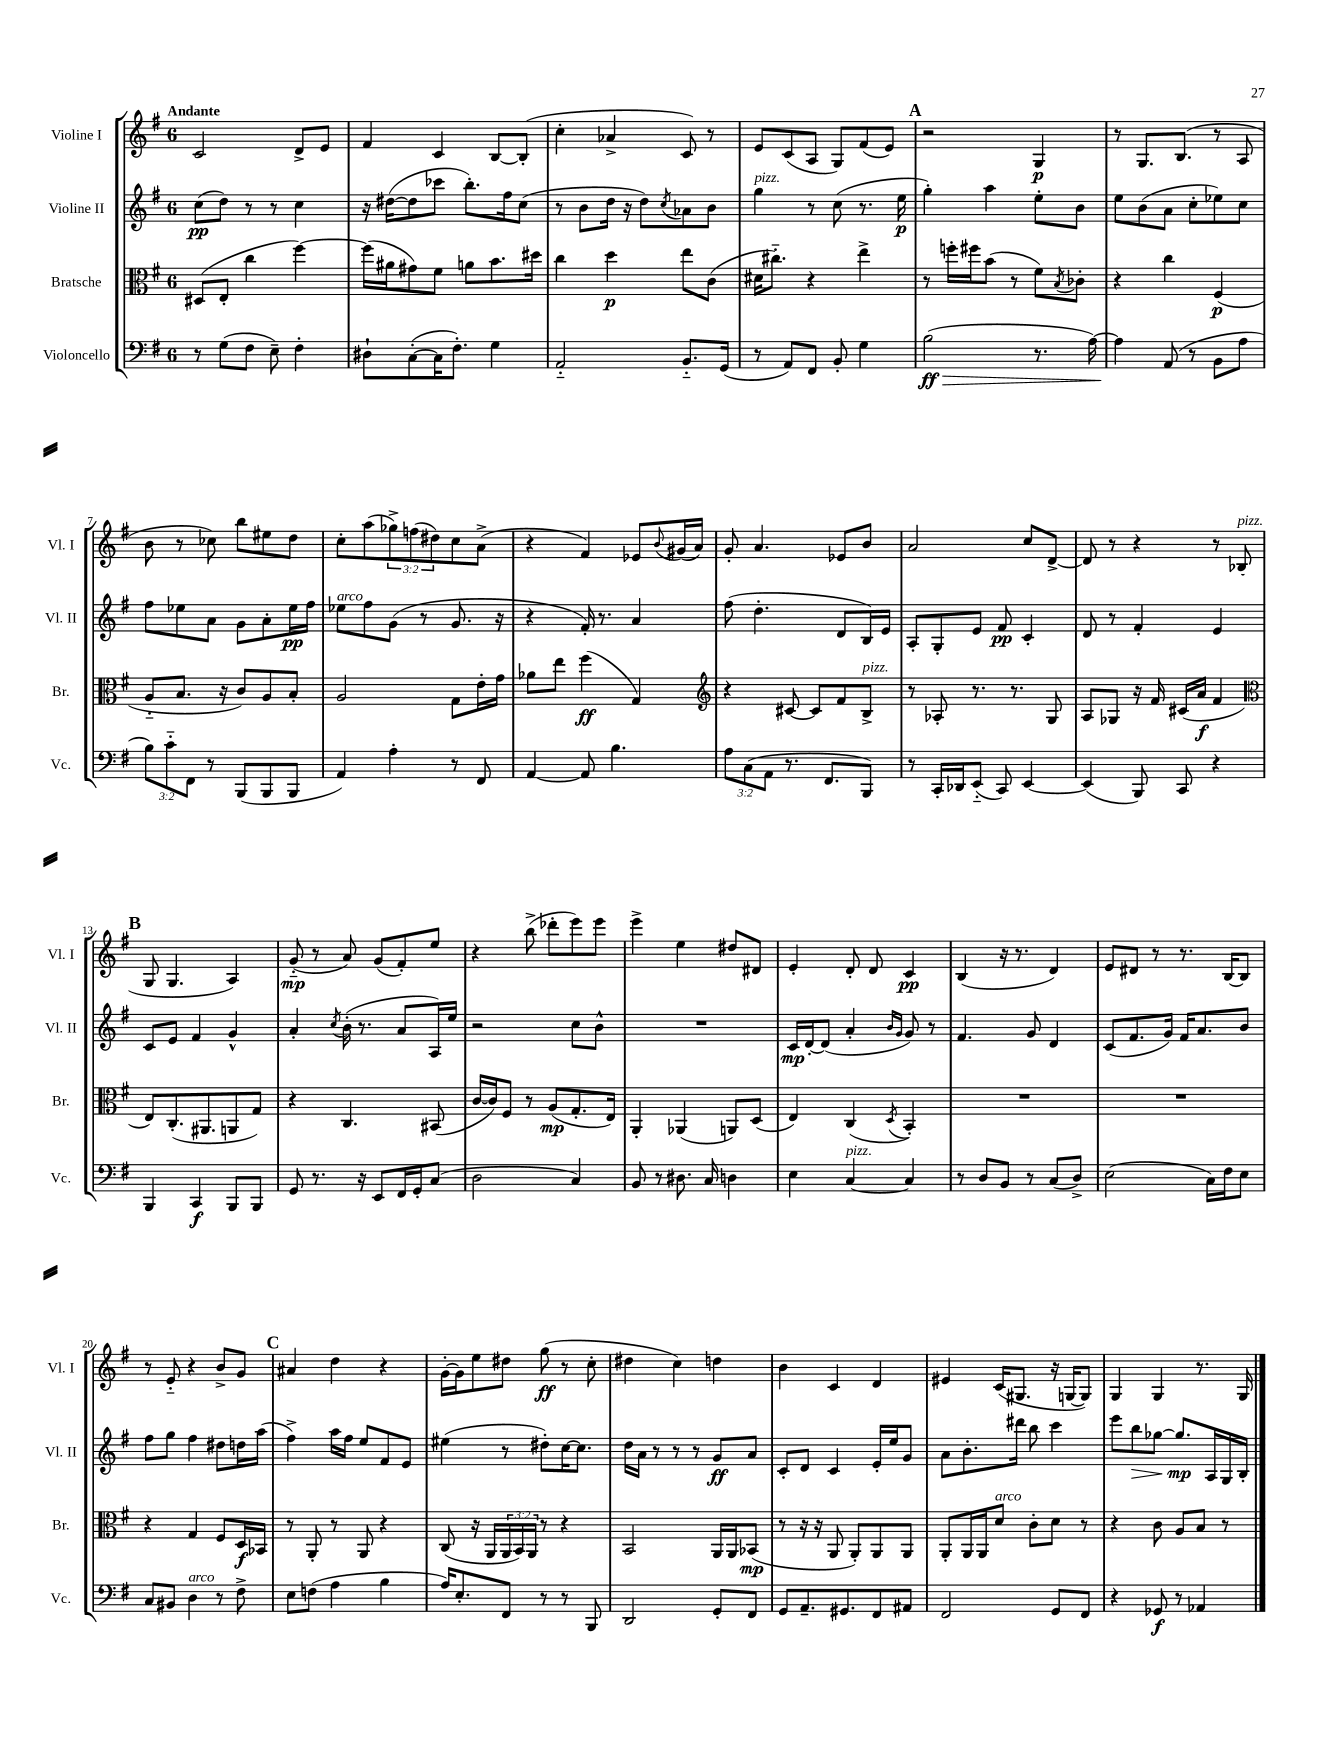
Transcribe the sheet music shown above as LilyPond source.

<<
\new StaffGroup <<
\new Staff = "s0" \with { instrumentName = "Violine I" shortInstrumentName = "Vl. I" } {
    \clef treble \key g \major \once \override Staff.TimeSignature.style = #'single-digit \time 6/8 \override Staff.TupletNumber.text = #tuplet-number::calc-fraction-text \tempo "Andante"
    c'2 d'8-> e'8 |
    fis'4 c'4 b8~ b8-.( |
    c''4-. aes'4-> c'8) r8 |
    e'8 c'8( a8 g8) fis'8( e'8) |
    \mark \markup { \bold "A" } r2 g4\p |
    r8 g8. b8.( r8 a8 |
    b'8 r8 ces''8) b''8 eis''8 d''8 |
    c''8-. a''8( \tuplet 3/2 { ges''8->) f''8( dis''8) } c''8 a'8->( |
    r4 fis'4) ees'8 \appoggiatura { b'8 } gis'16( a'16) |
    g'8-. a'4. ees'8 b'8 |
    a'2 c''8 d'8~-> |
    d'8 r8 r4 r8 bes8^\markup { \italic "pizz." }( |
    \mark \markup { \bold "B" } g8 g4. a4) |
    g'8-_\mp( r8 a'8) g'8( fis'8-.) e''8 |
    r4 b''8->( des'''8-. e'''8) e'''8 |
    e'''4-> e''4 dis''8 dis'8 |
    e'4-. d'8-. d'8 c'4\pp |
    b4( r16 r8. d'4) |
    e'8 dis'8 r8 r8. b16~ b8 |
    r8 e'8-_ r4 b'8-> g'8 |
    \mark \markup { \bold "C" } ais'4 d''4 r4 |
    g'16~-. g'16 e''8 dis''8 g''8\ff( r8 c''8-. |
    dis''4 c''4) d''4 |
    b'4 c'4 d'4 |
    eis'4 c'16( gis8. r16 g16~ g8) |
    g4 g4 r8. g16 \bar "|." |
}
\new Staff = "s1" \with { instrumentName = "Violine II" shortInstrumentName = "Vl. II" } {
    \clef treble \key g \major \once \override Staff.TimeSignature.style = #'single-digit \time 6/8
    c''8\pp( d''8) r8 r8 c''4 |
    r16 dis''16~( dis''8 ces'''8 b''8.-.) fis''16 c''8( |
    r8 b'8 d''16 r16 d''8) \acciaccatura { c''8 } aes'8 b'8 |
    g''4^\markup { \italic "pizz." } r8 c''8( r8. e''16\p |
    \mark \markup { \bold "A" } g''4-.) a''4 e''8-. b'8 |
    e''8 b'8( a'8 c''8-. ees''8) c''8 |
    fis''8 ees''8 a'8 g'8 a'8-. ees''16\pp fis''16 |
    ees''8^\markup { \italic "arco" } fis''8 g'8( r8 g'8. r16 |
    r4 fis'16-.) r8. a'4 |
    fis''8( d''4.-. d'8 b16) e'16 |
    a8-. g8-. e'8 fis'8\pp c'4-. |
    d'8 r8 fis'4-. e'4 |
    \mark \markup { \bold "B" } c'8 e'8 fis'4 g'4-^ |
    a'4-. \acciaccatura { c''8 } b'16-.( r8. a'8 a16) e''16 |
    r2 c''8 b'8-^ |
    R2. |
    c'16\mp d'16~-. d'8( a'4-. \grace { b'16 g'16 } g'8) r8 |
    fis'4. g'8 d'4 |
    c'8( fis'8. g'16) fis'16 a'8. b'8 |
    fis''8 g''8 fis''4 dis''8 d''16 a''16( |
    \mark \markup { \bold "C" } fis''4->) a''16 fis''16 e''8 fis'8 e'8 |
    eis''4( r8 dis''8-.) c''16~ c''8. |
    d''16 a'16 r8 r8 r8 g'8\ff a'8 |
    c'8-. d'8 c'4 e'16-. e''16 g'8 |
    a'8 b'8.-. dis'''16 b''8 c'''4 |
    e'''8 b''8\> ges''8~ ges''8.\mp\! a16 g16 b16-. \bar "|." |
}
\new Staff = "s2" \with { instrumentName = "Bratsche" shortInstrumentName = "Br." } {
    \clef alto \key g \major \once \override Staff.TimeSignature.style = #'single-digit \time 6/8 \override Staff.TupletNumber.text = #tuplet-number::calc-fraction-text
    dis8( e8-. c''4 fis''4~) |
    fis''16( ais'16 gis'8) fis'8 a'8 b'8. dis''16 |
    c''4 d''4\p e''8 c'8( |
    dis'16 cis''8.-_) r4 e''4-> |
    \mark \markup { \bold "A" } r8 f''16-. fis''16 b'8( r8 fis'8) \acciaccatura { b8 } ces'8-. |
    r4 c''4 fis4\p( |
    a8-_ b8. r16 c'8) a8 b8-. |
    a2 g8 e'16-. g'16 |
    aes'8 e''8 fis''4\ff( g4) |
    \clef treble r4 cis'8~ cis'8 fis'8 b8->^\markup { \italic "pizz." } |
    r8 aes8-. r8. r8. g8 |
    a8 ges8 r16 fis'16 cis'16( a'16\f fis'4 |
    \mark \markup { \bold "B" } \clef alto e8) c8.-.( ais,8. a,8 g8) |
    r4 c4. bis,8( |
    c'16~ c'16) fis8 r8 a8\mp( g8.-. e16) |
    a,4-. aes,4( a,8) d8( |
    e4) c4( \acciaccatura { d8 } b,4-.) |
    R2. |
    R2. |
    r4 g4 fis8 d16\f bes,16 |
    \mark \markup { \bold "C" } r8 a,8-. r8 a,8 r4 |
    c8( r16 a,16 \tuplet 3/2 { a,16 b,16) a,16 } r8 r4 |
    b,2 a,16 a,16 bes,8\mp( |
    r8 r16 r16 a,8 a,8-.) a,8 a,8 |
    a,8-. a,16 a,16 d'8^\markup { \italic "arco" } c'8-. d'8 r8 |
    r4 c'8 a8 b8 r8 \bar "|." |
}
\new Staff = "s3" \with { instrumentName = "Violoncello" shortInstrumentName = "Vc." } {
    \clef bass \key g \major \once \override Staff.TimeSignature.style = #'single-digit \time 6/8 \override Staff.TupletNumber.text = #tuplet-number::calc-fraction-text
    r8 g8( fis8 e8--) fis4-. |
    dis8-! c8~-.( c16 fis8.-.) g4 |
    a,2-_ b,8.-_ g,16( |
    r8 a,8) fis,8 b,8-. g4 |
    \mark \markup { \bold "A" } b2\ff\>( r8. a16~) |
    a4\! a,8( r8 b,8 a8 |
    \tuplet 3/2 { b8) c'8-_ fis,8 } r8 b,,8( b,,8 b,,8 |
    a,4) a4-. r8 fis,8 |
    a,4~ a,8 b4. |
    \tuplet 3/2 { a8 c8( a,8 } r8. fis,8. b,,8) |
    r8 c,16-. des,16 e,8-_( c,8) e,4~ |
    e,4( b,,8) c,8 r4 |
    \mark \markup { \bold "B" } b,,4 c,4\f b,,8 b,,8 |
    g,8 r8. r16 e,8 fis,16 g,16-. c8( |
    d2 c4) |
    b,8 r8 dis8. c16 d4 |
    e4 c4~^\markup { \italic "pizz." } c4 |
    r8 d8 b,8 r8 c8( d8->) |
    e2( c16) fis16 e8 |
    c8 bis,8 d4^\markup { \italic "arco" } r8 fis8-> |
    \mark \markup { \bold "C" } e8 f8( a4 b4 |
    a16) e8.-. fis,8 r8 r8 b,,8 |
    d,2 g,8-. fis,8 |
    g,8 a,8.-- gis,8. fis,8 ais,8 |
    fis,2 g,8 fis,8 |
    r4 ges,8\f r8 aes,4 \bar "|." |
}
>>
>>
